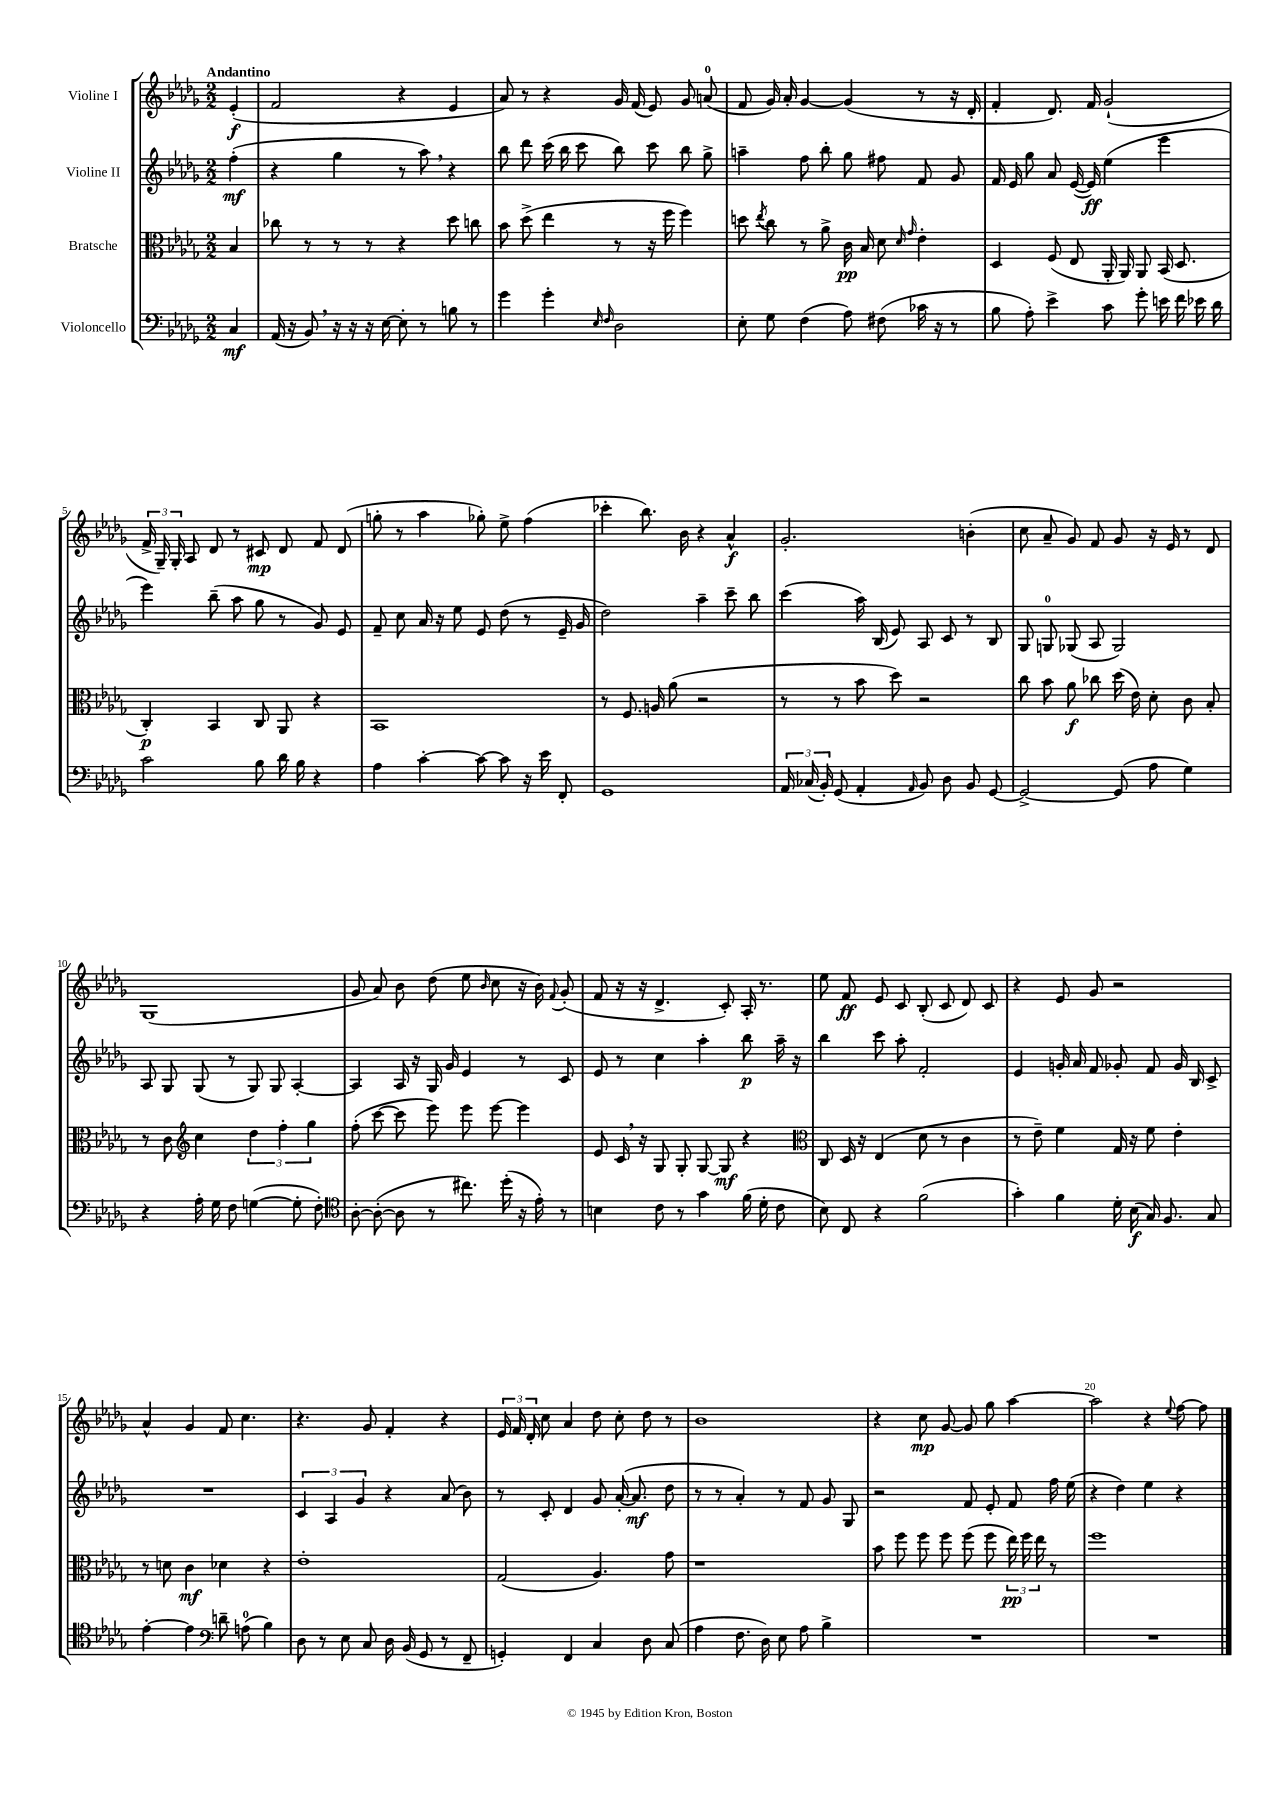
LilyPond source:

<<
\new StaffGroup <<
\new Staff = "s0" \with { instrumentName = "Violine I" } {
    \clef treble \key des \major \numericTimeSignature \time 2/2 \partial 4 \tempo "Andantino"
    \autoBeamOff ees'4-.\f( |
    f'2 r4 ees'4 |
    aes'8) r8 r4 ges'16 f'16( ees'8) ges'8 a'8-0( |
    f'8 ges'16) aes'16-. ges'4~ ges'4( r8 r16 des'16-. |
    f'4-. des'8.) f'16 ges'2-!( |
    \tuplet 3/2 { f'16-> ges16--) ges16-. } aes8 des'8 r8 cis'8\mp des'8 f'8 des'8( |
    g''8-. r8 aes''4 ges''8-.) ees''8-> f''4( |
    ces'''4-. bes''8.) bes'16 r4 aes'4-^\f |
    ges'2.-. b'4-.( |
    c''8 aes'8-- ges'8) f'8 ges'8 r16 ees'16 r8 des'8 |
    ges1( |
    ges'8 aes'8) bes'8 des''8( ees''8 \grace { bes'16 } c''8 r16 bes'16) \appoggiatura { f'8 } ges'8-.( |
    f'8 r16 r16 des'4.-> c'8-.) aes16-. r8. |
    ees''8 f'8\ff ees'8 c'8 bes8-.( c'8 des'8) c'8 |
    r4 ees'8 ges'8 r2 |
    aes'4-^ ges'4 f'8 c''4. |
    r4. ges'8 f'4-. r4 |
    \tuplet 3/2 { ees'16 f'16 des'16-. } c''8 aes'4 des''8 c''8-. des''8 r8 |
    bes'1 |
    r4 c''8\mp ges'8~ ges'8 ges''8 aes''4~ |
    aes''2 r4 \appoggiatura { ees''8 } f''8~ f''8 \bar "|." |
}
\new Staff = "s1" \with { instrumentName = "Violine II" } {
    \clef treble \key des \major \numericTimeSignature \time 2/2 \partial 4
    \autoBeamOff f''4-.\mf( |
    r4 ges''4 r8 aes''8) \breathe r4 |
    bes''8 des'''8 c'''16( bes''16 c'''8 bes''8) c'''8 bes''8 ges''8-> |
    a''4-- f''8 bes''8-. ges''8 fis''8 f'8 ges'8 |
    f'16 ees'16 ges''8 aes'8 ees'16~( ees'16\ff) ees''4( ees'''4 |
    ees'''4) bes''8--( aes''8 ges''8 r8 ges'8) ees'8 |
    f'8-- c''8 aes'16 r16 ees''8 ees'8 des''8( r8 ees'16-- ges'16 |
    des''2) aes''4-- c'''8-- bes''8 |
    c'''4( aes''16) bes16( ees'8) aes8 c'8 r8 bes8 |
    ges8 g8-0 ges8( aes8 ges2) |
    aes8 ges8 ges8( r8 ges8) ges8 aes4~-. |
    aes4 aes16 r16 ges16 ges'16 ees'4 r8 c'8 |
    ees'8 r8 c''4 aes''4-. bes''8\p aes''16-- r16 |
    bes''4 c'''8 aes''8-. f'2-. |
    ees'4 g'16-. aes'16 f'8 ges'8-. f'8 ges'16 bes16 c'8-> |
    R1 |
    \tuplet 3/2 { c'4 aes4 ges'4 } r4 aes'8( bes'8) |
    r8 c'8-. des'4 ges'8 aes'16~-.( aes'8.\mf des''8 |
    r8 r8 aes'4-.) r8 f'8 ges'8 ges8 |
    r2 f'8 ees'8-. f'8 f''16 ees''16( |
    r4 des''4) ees''4 r4 \bar "|." |
}
\new Staff = "s2" \with { instrumentName = "Bratsche" } {
    \clef alto \key des \major \numericTimeSignature \time 2/2 \partial 4
    \autoBeamOff bes4 |
    ces''8 r8 r8 r8 r4 des''8 c''8 |
    bes'8 des''8->( ees''4 r8 r16 f''16 f''4) |
    d''8 \acciaccatura { ees''8 } c''8 r8 aes'8-> c'16\pp bes16 des'8 \grace { des'16 ges'16 } ees'4-. |
    des4 f8( ees8 aes,16-. aes,16) aes,8 bes,16( des8. |
    c4-.\p) bes,4 c8 aes,8 r4 |
    bes,1 |
    r8 f8. a16 aes'8( r2 |
    r8 r8 bes'8 des''8) r2 |
    c''8 bes'8 aes'8\f ces''8 des''16( ees'16) des'8-. c'8 bes8-. |
    r8 c'8 \clef treble c''4 \tuplet 3/2 { des''4 f''4-. ges''4 } |
    f''8-.( c'''8~ c'''8 ees'''8) ees'''8 ees'''8~ ees'''4 |
    ees'8 c'16 \breathe r16 ges8 ges8-. ges8~ ges8\mf r4 |
    \clef alto c8 des16 r16 ees4( des'8 r8 c'4 |
    r8 ees'8--) f'4 ges16 r16 f'8 ees'4-. |
    r8 d'8 c'4\mf des'4 r4 |
    ees'1-. |
    ges2( aes4.) ges'8 |
    r1 |
    bes'8 f''8 f''8 f''8 f''8( f''8 \tuplet 3/2 { ees''16\pp) f''16 ees''16 } r8 |
    f''1 \bar "|." |
}
\new Staff = "s3" \with { instrumentName = "Violoncello" } {
    \clef bass \key des \major \numericTimeSignature \time 2/2 \partial 4
    \autoBeamOff c4\mf |
    aes,16( r16 bes,8) \breathe r16 r16 r16 ees16~ ees8-. r8 b8 r8 |
    ges'4 ges'4-. \grace { ees16 f16 } des2 |
    ees8-. ges8 f4( aes8) fis8( ces'16 r16 r8 |
    bes8 aes8-.) ees'4-> c'8 ges'8-. e'16 f'16 ees'16 des'16 |
    c'2 bes8 des'16 bes16 r4 |
    aes4 c'4~-. c'8~ c'8 r16 ees'16 f,8-. |
    ges,1 |
    \tuplet 3/2 { aes,16 ces16( bes,16-.) } ges,8( aes,4-. \grace { aes,16 } bes,8) des8 bes,8 ges,8~ |
    ges,2~-> ges,8( aes8 ges4) |
    r4 aes16-. ges16 f8 g4~( g8-. f8-.) |
    \clef tenor aes8~-. aes8~-.( aes8 r8 cis''8.) des''16-.( r16 ees'16-.) r8 |
    b4 c'8 r8 ges'4 f'16( des'16-. c'8 |
    bes8) c8 r4 f'2( |
    ges'4-.) f'4 des'16-. bes16\f( ges16) f8. ges8 |
    ees'4~-. ees'4 \clef bass d'8-- a8-0( bes4) |
    des8 r8 ees8 c8 des16 bes,16( ges,8 r8 f,8-- |
    g,4-.) f,4 c4 des8 c8( |
    aes4 f8. des16) ees8 aes8 bes4-> |
    R1 |
    R1 \bar "|." |
}
>>
>>
\layout { \context { \Score \override BarNumber.break-visibility = ##(#f #t #t) barNumberVisibility = #(every-nth-bar-number-visible 5) } }
